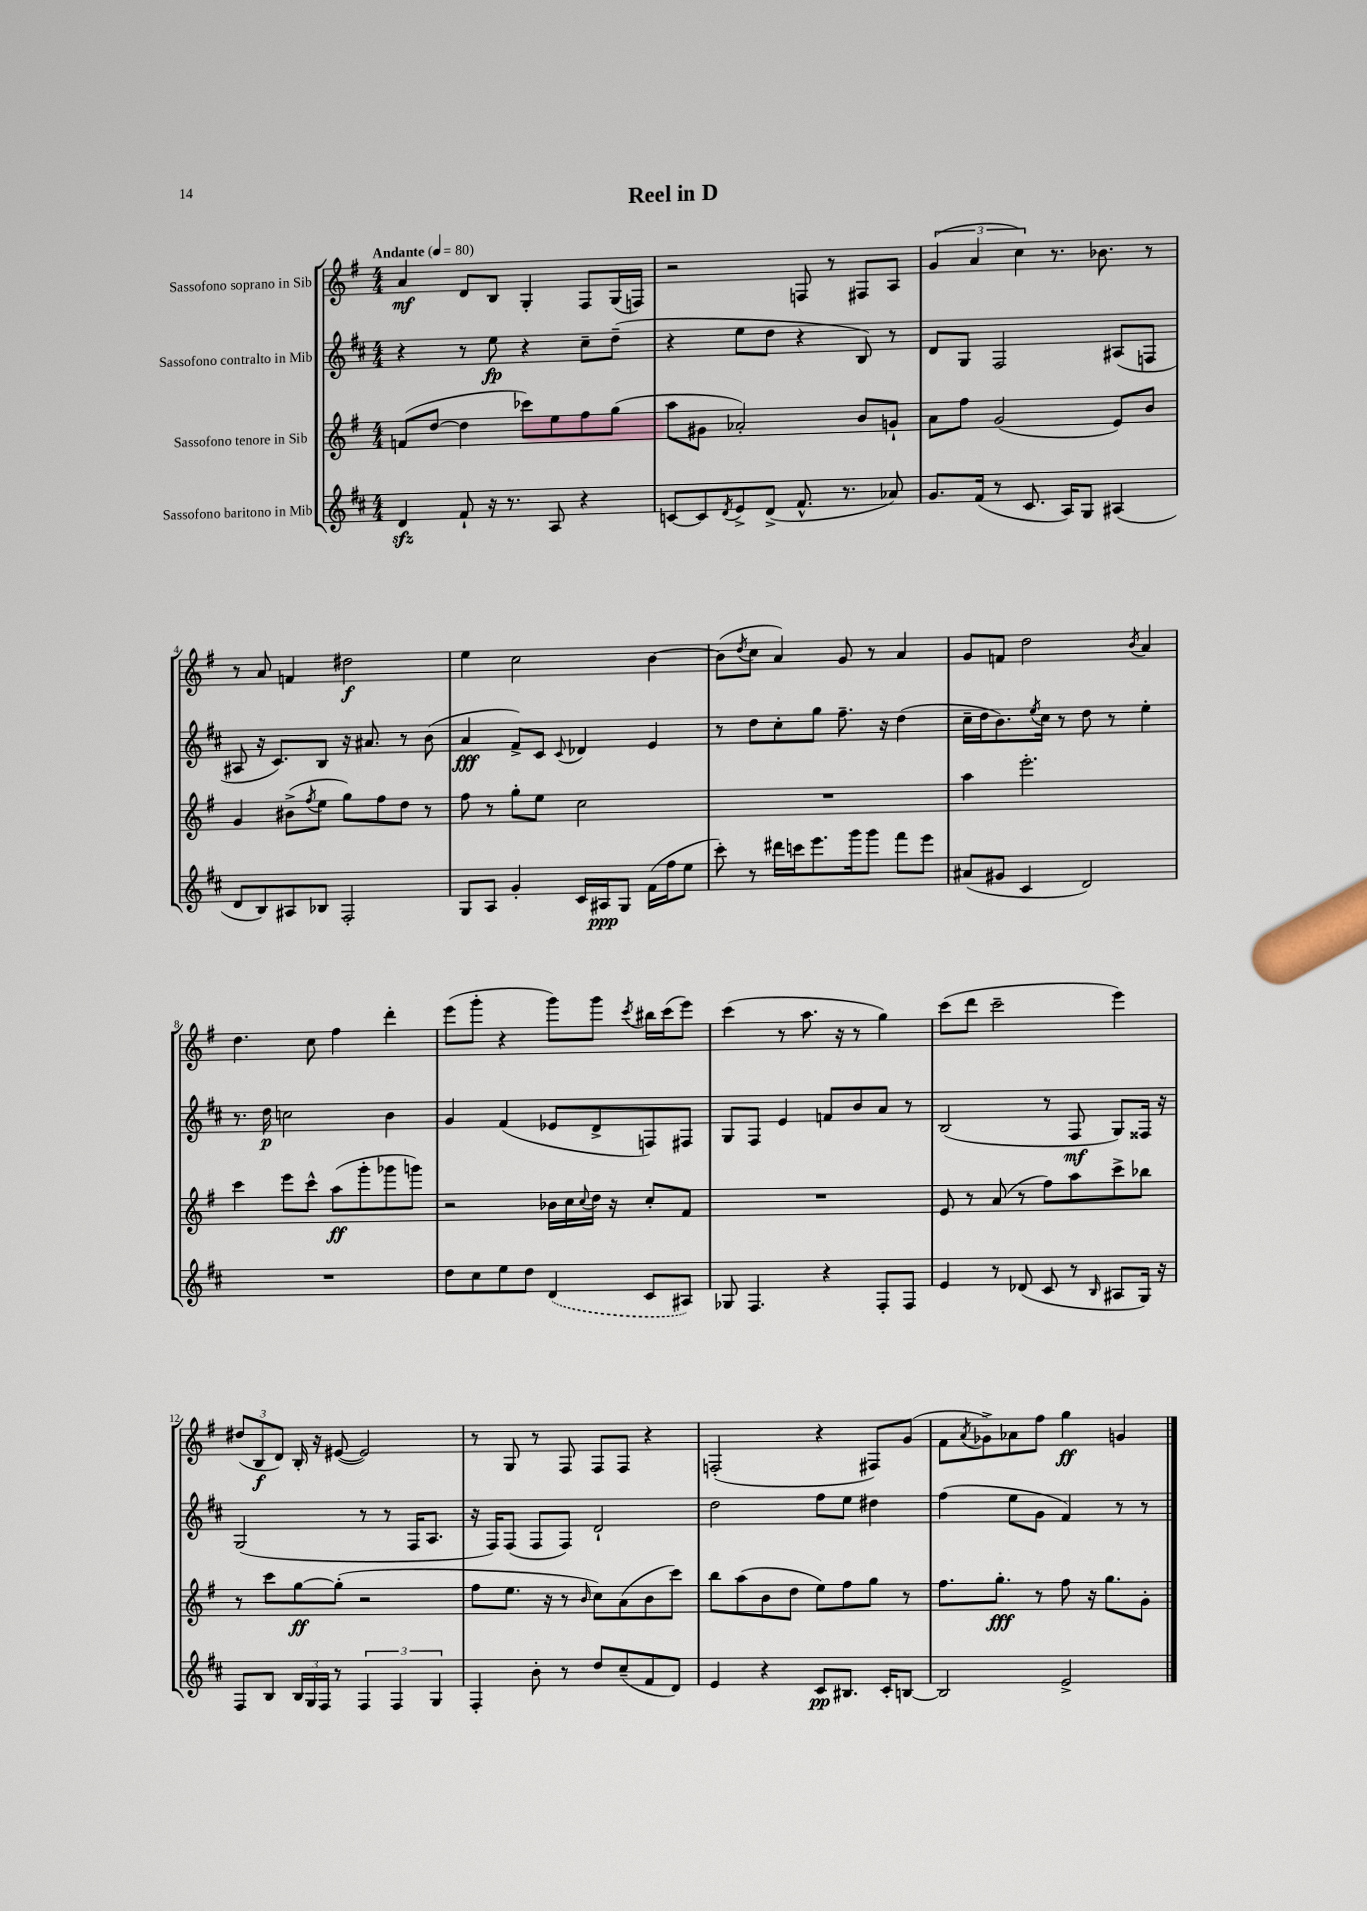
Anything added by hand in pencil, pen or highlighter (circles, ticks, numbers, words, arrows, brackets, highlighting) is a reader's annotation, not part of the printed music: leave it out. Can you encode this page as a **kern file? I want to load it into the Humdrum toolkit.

**kern	**kern	**kern	**kern
*staff4	*staff3	*staff2	*staff1
*clefG2	*clefG2	*clefG2	*clefG2
*k[f#c#]	*k[f#]	*k[f#c#]	*k[f#]
*M4/4	*M4/4	*M4/4	*M4/4
*MM80	*MM80	*MM80	*MM80
4d	(8f	4r	4a
.	[8dd	.	.
8f#`	4dd]	8r	8d
16r	.	8ee	8B
8.r	.	.	.
.	8ccc-)	4r	4G'
8A	8ee	.	.
4r	8ff#	8cc#~	8F#
.	(8gg	(8dd~	(16G
.	.	.	16F)
=	=	=	=
[8c	8aa	4r	2r
8c]	8g#	.	.
8qd	.	.	.
8e^	2a-')	8ee	.
(8d^	.	8dd	.
8.f#^^	.	4r	8F
.	.	.	8r
8.r	.	.	.
.	8b	8B)	8F#
8a-)	8g`	8r	8A
=	=	=	=
8.g	8a	8d	(6g
.	8ff#	8G	.
.	.	.	6a
(16f#	.	.	.
8r	(2g	2F#	.
.	.	.	6cc)
8.c#	.	.	.
.	.	.	8.r
16A)	.	.	.
8G	.	.	.
.	.	.	8.b-
(4A#	8e)	(8A#	.
.	8b	8F	8r
=	=	=	=
8d	4g	8A#	8r
8B)	.	16r	8a
.	.	8.c#)	.
8A#	(8b#^	.	4f
.	8qff#	.	.
8B-	8ee	8B	.
2F#'	8gg)	16r	2dd#
.	.	8.a#	.
.	8ff#	.	.
.	8dd	8r	.
.	8r	(8b	.
=	=	=	=
8G	8ff#	4a	4ee
8A	8r	.	.
4g'	8gg'	8f#^)	2cc
.	8ee	8c#	.
.	.	8qqc#	.
16c#	2cc	4d-	.
16A#	.	.	.
8G	.	.	.
(16f#	.	4e	[4b
16ff#	.	.	.
8ee	.	.	.
=	=	=	=
8ccc#')	1r	8r	(8b]
.	.	.	8qdd
8r	.	8dd	8cc
16ddd#	.	8cc#'	4a)
16ccc	.	.	.
8.eee	.	8gg	.
.	.	8.ff#~	8g
16ggg	.	.	.
8ggg	.	.	8r
.	.	16r	.
8fff#	.	(4dd	4a
8eee	.	.	.
=	=	=	=
(8a#	4aa	16cc#~	8g
.	.	16dd	.
8g#	.	8.b)	8f
4c#	2.eee'	.	2dd
.	.	8qee	.
.	.	16cc#	.
.	.	8r	.
2d)	.	8dd	.
.	.	8r	.
.	.	.	8qb
.	.	4ee'	4a
=	=	=	=
1r	4ccc	8.r	4.dd
.	.	16dd	.
.	8eee	2cc	.
.	8ccc^^	.	8cc
.	(8aa	.	4ff#
.	8ggg'	.	.
.	8ggg-	4b	4ddd'
.	8ggg)	.	.
=	=	=	=
8dd	2r	4g	(8eee
8cc#	.	.	8ggg'
8ee	.	(4f#	4r
8dd	.	.	.
(4d	16b-	8e-	8ggg)
.	16cc	.	.
.	8qqcc	.	.
.	16dd	8d^	8ggg
.	16r	.	.
.	.	.	8qccc
8c#	8cc'	8F)	16bb#
.	.	.	(16ccc
8A#)	8f#	8F#	8eee)
=	=	=	=
8G-	1r	8G	(4ccc
4.F#	.	8F#	.
.	.	4e	8r
.	.	.	8.aa
4r	.	8f	.
.	.	.	16r
.	.	8b	8r
8F#'	.	8a	4gg)
8F#	.	8r	.
=	=	=	=
4e	8e	(2B	(8ccc
.	8r	.	8ddd
8r	(8a	.	2ccc~
(8d-	8r	.	.
8c#	8ff#)	8r	.
8r	8aa	8F#	.
16qqB	.	.	.
8A#	8ccc^	8G)	4eee)
16G)	8bb-	16F##	.
16r	.	16r	.
=	=	=	=
8F#	8r	(2G	(12dd#
.	.	.	12B
8B	8ccc	.	.
.	.	.	12d)
24B	[8gg	.	16B'
24G	.	.	.
.	.	.	16r
24F#	.	.	.
8r	(8gg']	.	([8e#
6F#	2r	8r	2e#])
.	.	8r	.
6F#	.	.	.
.	.	16F#	.
.	.	8.A	.
6G	.	.	.
=	=	=	=
4F#'	8ff#	16r	8r
.	.	16F#)	.
.	8.ee	(8F#	8G
8b'	.	8F#	8r
.	16r	.	.
8r	8r	8F#)	8F#
.	16qqb	.	.
8dd	8cc)	2d`	8F#
(8cc#~	(8a	.	8F#
8f#	8b	.	4r
8d)	8ccc)	.	.
=	=	=	=
4e	8bb	2dd	(2F'
.	(8aa	.	.
4r	8b	.	.
.	8dd	.	.
8c#	8ee)	8ff#	4r
8.B#	8ff#	8ee	.
.	8gg	4dd#	8F#)
16c#'	.	.	.
[8B	8r	.	(8g
=	=	=	=
2B]	8.ff#	(4ff#	8f#
.	.	.	8qa
.	.	.	8g-^)
.	8.gg'	.	.
.	.	8ee	8a-
.	8r	8g	8ff#
2e^	8ff#	4f#)	4gg
.	16r	.	.
.	8.gg	.	.
.	.	8r	4g
.	8g'	8r	.
==	==	==	==
*-	*-	*-	*-
